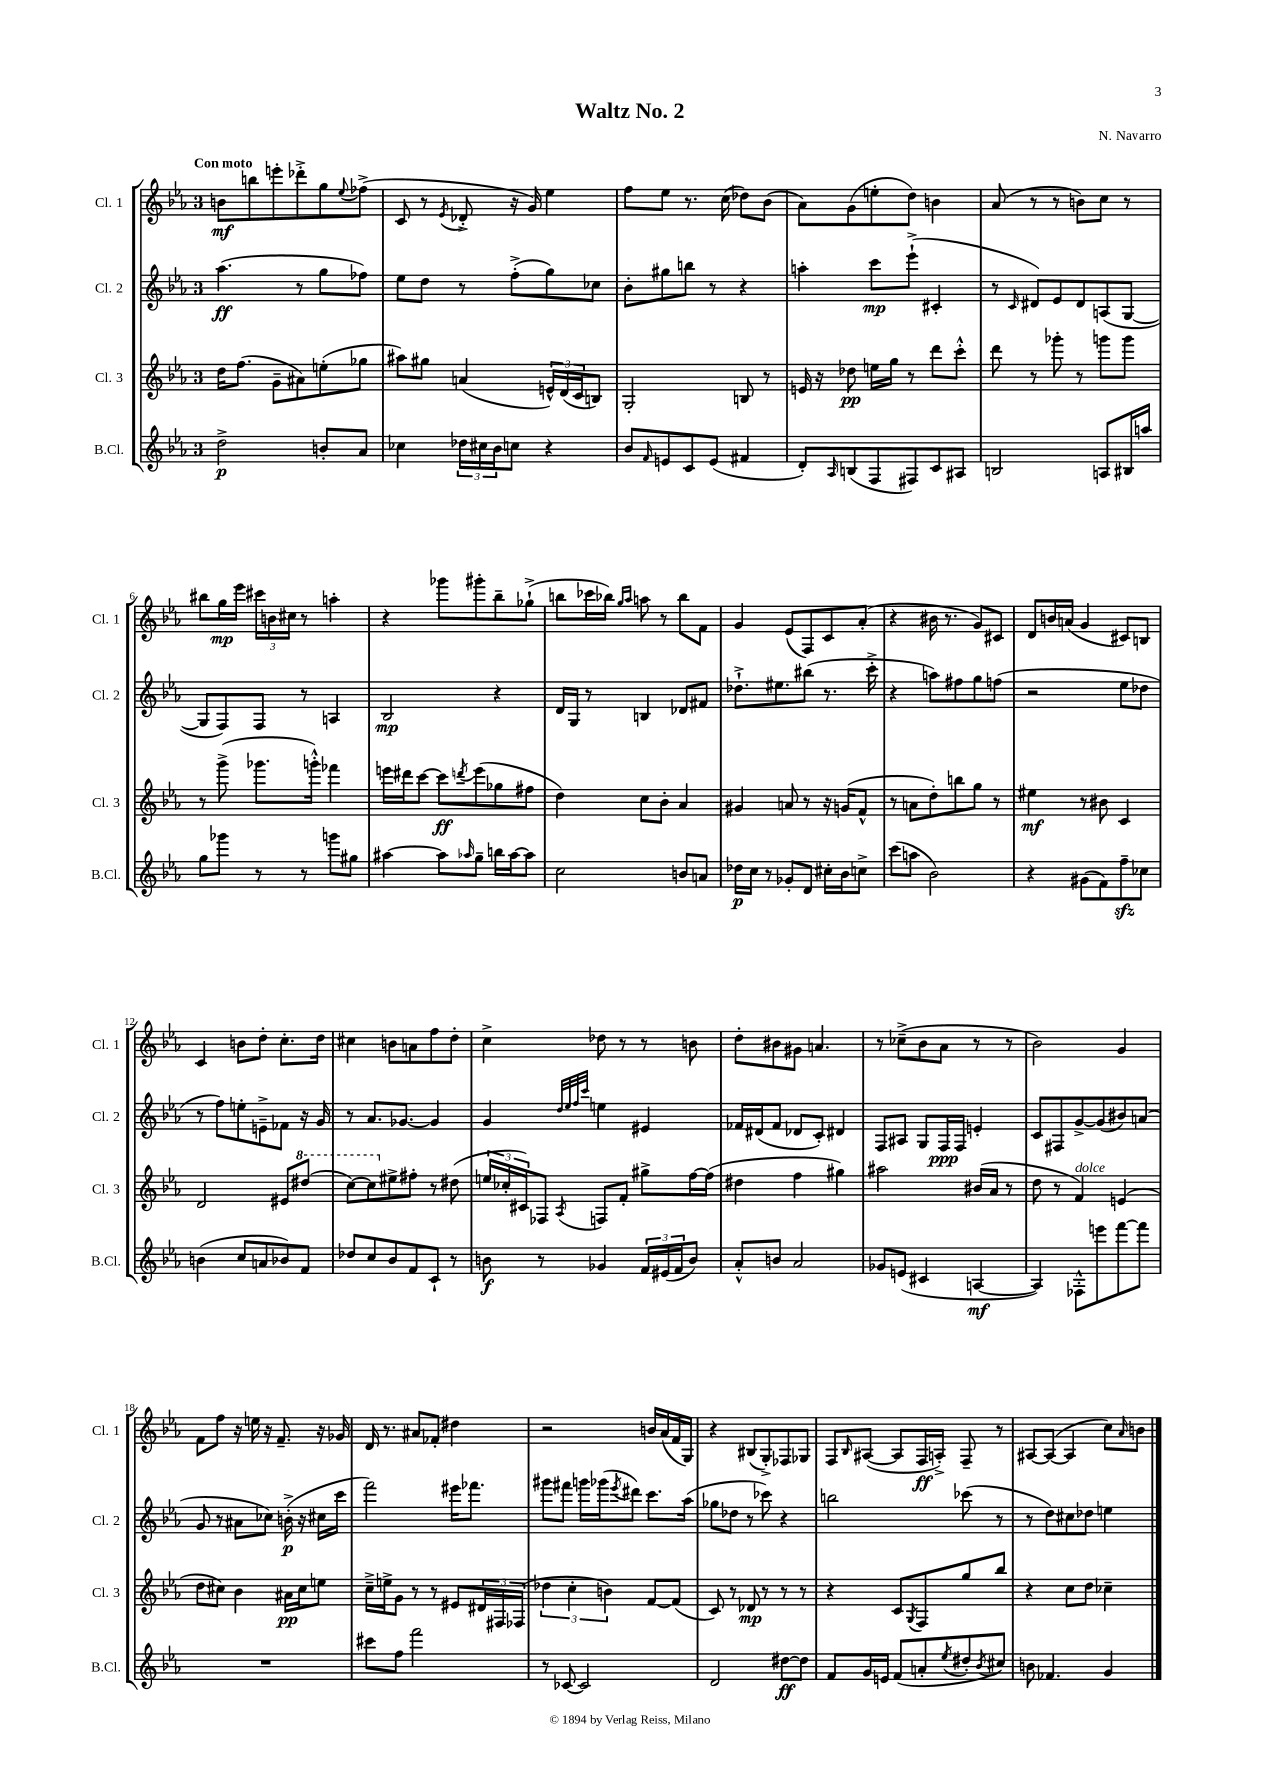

**kern	**kern	**kern	**kern
*staff4	*staff3	*staff2	*staff1
*clefG2	*clefG2	*clefG2	*clefG2
*k[b-e-a-]	*k[b-e-a-]	*k[b-e-a-]	*k[b-e-a-]
*M3/4	*M3/4	*M3/4	*M3/4
2dd^	16dd	(4.aa-	8b
.	(8.ff	.	.
.	.	.	8bb
.	8g~	.	8eee'
.	8a#)	8r	8ddd-'^
8b'	(8ee'	8gg	8gg
.	.	.	8qqee-
8a-	8gg-	8ff-)	(8ff-^
=	=	=	=
4cc-	8aa#)	8ee-	8c
.	8gg#	8dd	8r
.	.	.	8qe-
24dd-	(4a	8r	8d-'^
24cc#	.	.	.
24b-	.	.	.
8cc	.	(8ff'^	16r
.	.	.	16g)
4r	24e^^)	8gg)	4ee-
.	(24d	.	.
.	24c	.	.
.	8B)	8cc-	.
=	=	=	=
8b-	2G'	8b-'	8ff
16qqf	.	.	.
8e	.	8gg#	8ee-
8c	.	8bb	8.r
(8e	.	8r	.
.	.	.	(16cc
4f#	8B	4r	8dd-)
.	8r	.	(8b-
=	=	=	=
8d')	16e	4aa'	8a-)
.	16r	.	.
16qqA-	.	.	.
(8B	8dd-	.	(8g
8F	16ee	8ccc	8ee'
.	16gg	.	.
8F#)	8r	(8eee-`^	8dd)
8c	8ddd	4c#'	4b
8A#	8ccc'^^	.	.
=	=	=	=
2B	8ddd	8r	(8a-
.	.	16qqc	.
.	8r	8d#)	8r
.	8ggg-'	8e-	8r
.	8r	8d#	8b)
8A	8ggg	(8A	8cc
16B#	8ggg	[8G	8r
16aa	.	.	.
=	=	=	=
8gg	8r	8G]	8bb#
8ggg-	(8ggg^	8F)	16gg
.	.	.	16eee-
8r	8.ggg-	8F	24ccc#
.	.	.	24b
.	.	.	24cc#
8r	.	8r	8r
.	16ggg'^^)	.	.
8ggg	4fff-	4A	4aa'
8gg#	.	.	.
=	=	=	=
[4aa#	16eee	2B-	4r
.	16ddd#	.	.
.	[8ccc	.	.
8aa#]	8ccc]	.	8ggg-
16qqaa-	8qddd	.	.
8gg~	(8eee	.	8ggg#'
16bb	8gg-	4r	8bb-~
[16aa-	.	.	.
8aa-]	8ff#	.	(8gg-`^
=	=	=	=
2cc	4dd)	16d	8bb
.	.	16G	.
.	.	8r	16ccc-
.	.	.	16bb-)
.	.	.	16qqgg
.	.	.	16qqaa-
.	8cc	4B	8aa
.	8b-'	.	8r
8b	4a-	8d-	8bb-
8a	.	8f#	8f
=	=	=	=
16dd-	4g#	8.dd-`^	4g
16cc	.	.	.
8r	.	.	.
.	.	8.ee#	.
8g-'	8a	.	(8e-
8d	8r	(8bb#	8F)
16cc#'	16r	8.r	8c
16b-	(16g	.	.
8cc^	8f^^	.	(8a-'
.	.	16ccc'^	.
=	=	=	=
(8ccc	8r	4r	4r
8aa	8a	.	.
2b-)	8dd')	8aa)	16b#
.	.	.	8.r
.	8bb	8ff#	.
.	8gg	8gg	8g)
.	8r	(8ff	8c#
=	=	=	=
4r	4ee#	2r	8d
.	.	.	16b
.	.	.	(16a
(8g#	8r	.	4g
8f)	8b#	.	.
8ff~	4c	8ee-	8c#)
8cc-	.	8dd-	8B
=	=	=	=
(4b	2d	8r	4c
.	.	8ff)	.
8cc	.	8ee'	8b
8a	.	8e~^	8dd'
8b-)	8e#	8f-	8.cc'
8f	(8ddd#	16r	.
.	.	16g	16dd
=	=	=	=
8dd-	[8ccc)	8r	4cc#
8cc	8ccc]	8.a-	.
8b-	8ee#^	.	8b
.	.	[8.g-	.
8f	8ff#'	.	8a
8c`	8r	4g-]	8ff
8r	(8dd#	.	8dd'
=	=	=	=
8b	24ee	4g	4cc^
.	24cc-'	.	.
.	24c#)	.	.
8r	8F-	.	.
.	.	32qqdd	.
.	.	32qqee-	.
.	.	32qqff	.
.	8qA-	32qqccc	.
4g-	8F	4ee	8dd-
.	8f'	.	8r
24f	8gg#^	4e#	8r
(24e#	.	.	.
24f	.	.	.
8b)	[16ff	.	8b
.	(16ff]	.	.
=	=	=	=
8a-'^^	4dd#	16f-	8dd'
.	.	(16d#	.
8b	.	8f-	8b#
2a-	4ff	8d-	8g#
.	.	8c')	4.a
.	4gg#)	4d#	.
=	=	=	=
8g-	2aa#	8F	8r
(8e	.	8A#	(8cc-~^
4c#	.	8G	8b-
.	.	16F	8a-
.	.	16F	.
[4A	(16b#	4e'	8r
.	16a-	.	.
.	8r	.	8r
=	=	=	=
4A])	8dd	8c	2b-)
.	8r	8F#	.
8F-'^^	4f)	[8g^	.
8eee	.	(8g]	.
[8fff	(4e	8b#)	4g
8fff]	.	(8a	.
=	=	=	=
2.r	8dd	8g	8f
.	8cc#)	8r	8ff
.	4b-	8a#	16r
.	.	.	16ee
.	.	8cc-)	16r
.	.	.	8.f~
.	16a#	(16b'^	.
.	16cc#	16r	.
.	8ee	16cc#	16r
.	.	16ccc	16g-
=	=	=	=
8ccc#	16cc~^	2fff)	16d
.	16ee^	.	8.r
8ff	8g	.	.
2fff	8r	.	8a#
.	8r	.	8f-'
.	8e#	16eee#	4dd#
.	.	8.fff-	.
.	24d#	.	.
.	24F#	.	.
.	(24F-	.	.
=	=	=	=
8r	6dd-	8ggg#	2r
[8c-	.	8fff#	.
.	6cc'	.	.
2c-]	.	16ggg	.
.	.	(16ggg-	.
.	6b)	.	.
.	.	8qeee-	.
.	.	8ddd#)	.
.	[8f	8.ccc	16b
.	.	.	(16a-
.	(8f]	.	16f
.	.	(16aa-	16G)
=	=	=	=
2d	8c)	8gg-	4r
.	8r	8dd-	.
.	8d-	8r	(8B#
.	8r	8ccc-)	8G'^)
[8dd#	8r	4r	8F-
8dd#]	8r	.	8G-
=	=	=	=
8f	4r	2bb	8F
.	.	.	16qqB-
16g	.	.	([8A#
16e	.	.	.
(8f	8c	.	8A#]
.	8qG	.	.
8a'	8F	.	16F
.	.	.	16A'^)
8qee-	.	.	.
8dd#'	8gg	(8ccc-	8F~
8qb-	.	.	.
8cc#)	8bb-	8r	8r
=	=	=	=
8b	4r	8r	[8A#
4.f-	.	8dd)	(8A#_
.	8cc	8cc#	4A#]
.	8dd	8dd-	.
4g	4cc-~	4ee	8cc)
.	.	.	16qqa-
.	.	.	8b
==	==	==	==
*-	*-	*-	*-
